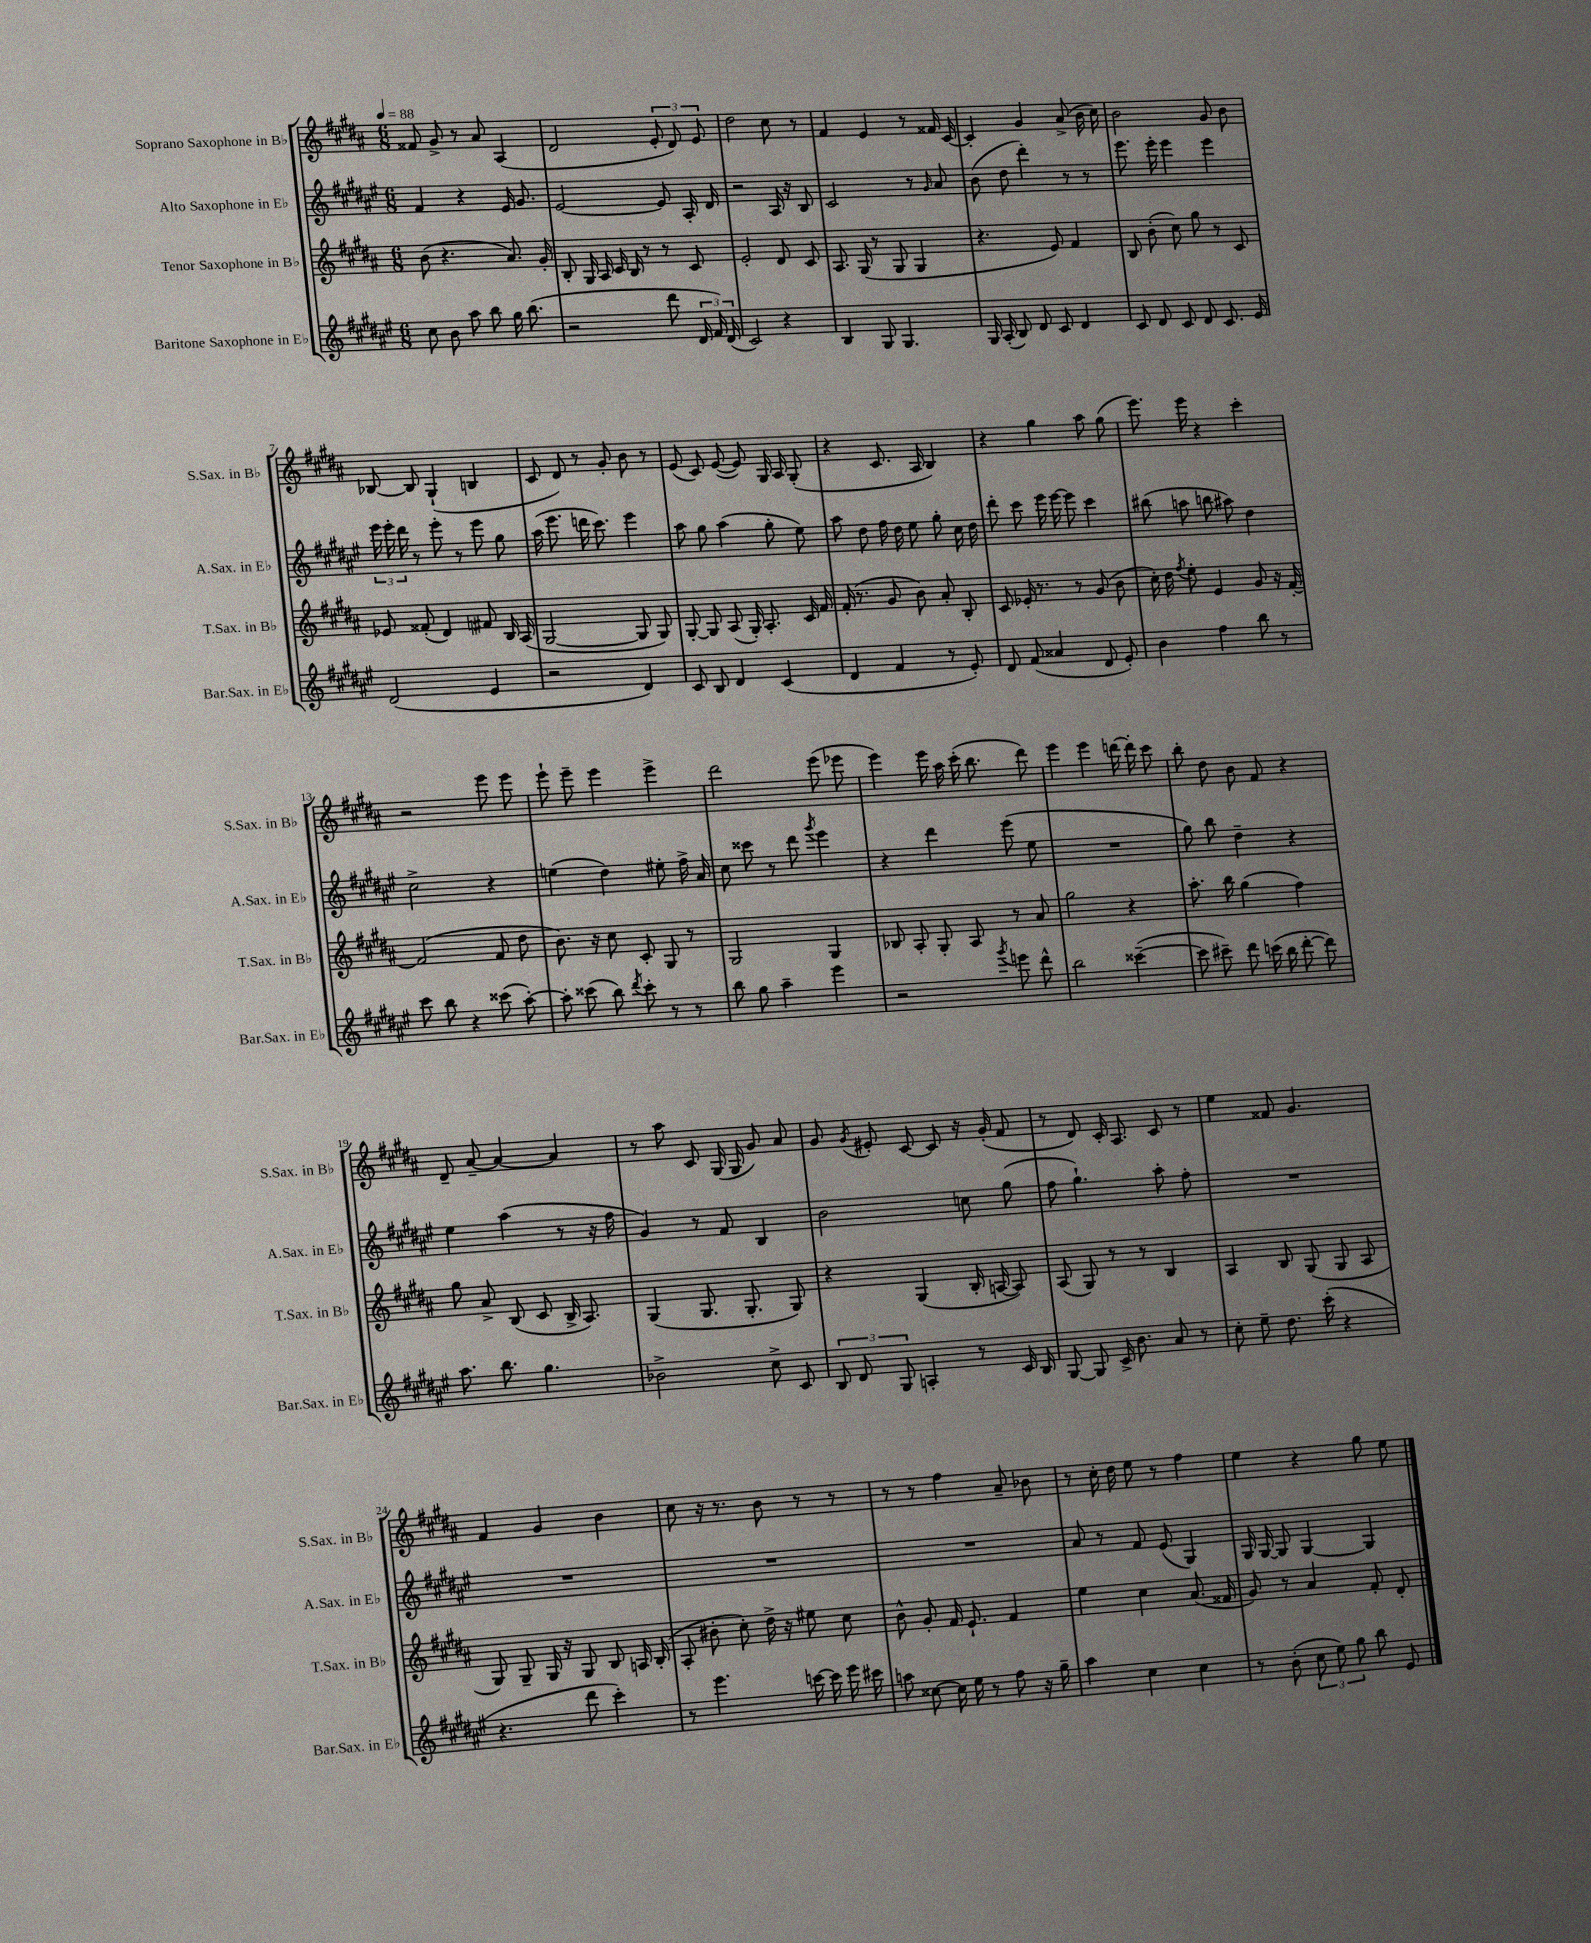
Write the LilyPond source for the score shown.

<<
\new StaffGroup <<
\new Staff = "s0" \with { instrumentName = "Soprano Saxophone in Bb" shortInstrumentName = "S.Sax. in Bb" } {
    \clef treble \key b \major \numericTimeSignature \time 6/8 \tempo 4 = 88
    \autoBeamOff fisis'8 gis'8-> r8 ais'8 ais4( |
    dis'2 \tuplet 3/2 { e'8-. dis'8) e'8 } |
    dis''2 cis''8 r8 |
    fis'4 e'4 r8 fisis'16 cis'16~ |
    cis'4-. gis'4 ais'8->( b'16 cis''16) |
    b'2 gis'8 b'8 |
    bes8~ bes8 gis4-!( b4 |
    cis'8 dis'8) r8 gis'8-. b'8 r8 |
    e'8( cis'8) e'8~( e'8) gis16 ais16 gis8-.( |
    r4 cis'8. ais16 b4) |
    r4 gis''4 ais''8 gis''8( |
    e'''8.) e'''16 r4 cis'''4-. |
    r2 e'''8 e'''8 |
    e'''8-! e'''8-- e'''4 e'''4-> |
    dis'''2 e'''8( ees'''8 |
    e'''4) e'''16 ais''16 cis'''16-.( b''8. dis'''8) |
    e'''4 e'''4 d'''16~ d'''16-. cis'''8 |
    b''8-. dis''8 b'8 fis'8 r4 |
    dis'8-- ais'8~-- ais'4~ ais'4 |
    r8 ais''8 cis'8 gis16( gis16 gis'8) ais'8 |
    gis'8 \acciaccatura { gis'8 } eis'8-. cis'8~ cis'8 r16 gis'16-.( fis'8 |
    r8 dis'8) cis'16-. ais8. cis'8 r8 |
    e''4 fisis'8 gis'4. |
    fis'4 gis'4 b'4 |
    cis''8 r16 r8. b'8 r8 r8 |
    r8 r8 fis''4 ais'8-- bes'8 |
    r8 cis''16-. dis''16 e''8 r8 fis''4 |
    e''4 r4 gis''8 e''8 \bar "|." |
}
\new Staff = "s1" \with { instrumentName = "Alto Saxophone in Eb" shortInstrumentName = "A.Sax. in Eb" } {
    \clef treble \key fis \major \numericTimeSignature \time 6/8
    \autoBeamOff fis'4 r4 eis'16 gis'8. |
    eis'2~ eis'8 ais16-. dis'16 |
    r2 ais16 r16 b8 |
    cis'2 r8 \grace { gis'16 } ais'8 |
    b'8( dis''8 dis'''4-.) r8 r8 |
    eis'''8. eis'''16-. eis'''4 eis'''4 |
    \tuplet 3/2 { eis'''16 eis'''16-. dis'''16 } r8 eis'''8-. r8 eis'''8 gis''8 |
    ais''16( eis'''8. d'''16 cis'''8.) eis'''4 |
    ais''8 gis''8 ais''4( gis''8-. eis''8) |
    ais''8 dis''8 fis''16 dis''16 eis''8 gis''8-. cis''16 dis''16 |
    dis'''8-. cis'''8 eis'''16 eis'''16~ eis'''8 cis'''4 |
    bis''8( a''8 b''8 ais''8) dis''4 |
    cis''2-> r4 |
    e''4( dis''4) eis''8-. fis''16-> ais'16 |
    cis''8 cisis'''8 r8 dis'''8 \acciaccatura { gis'''8 } eis'''4 |
    r4 dis'''4 eis'''8( eis''8 |
    R2. |
    gis''8) b''8 dis''4-- r4 |
    eis''4 ais''4( r8 r16 fis''16 |
    gis'4) r8 fis'8 b4 |
    b'2 c''8 gis''8( |
    fis''8 gis''4.-!) ais''8-. fis''8-. |
    R2. |
    R2. |
    R2. |
    R2. |
    ais'8 r8 fis'8 eis'8( gis4) |
    gis16 gis16~ gis8 gis4~ gis4 \bar "|." |
}
\new Staff = "s2" \with { instrumentName = "Tenor Saxophone in Bb" shortInstrumentName = "T.Sax. in Bb" } {
    \clef treble \key b \major \numericTimeSignature \time 6/8
    \autoBeamOff b'8( r4. ais'8.) gis'16-. |
    b8-. gis16 ais16 cis'16 b16 r8 r8 cis'8 |
    e'2-. dis'8 cis'8 |
    ais8. gis16( r8 gis8 gis4 |
    r4. e'8) fis'4 |
    b8 b'8-.( cis''8) gis''8 r8 cis'8 |
    ees'8 fisis'8-.( dis'4) fis'8 b16 ais16( |
    gis2~ gis8 gis8) |
    gis8~-. gis8 ais8( gis16-.) ais8.-. cis'16 fis'16 |
    fis'16-.( r8. gis'8 b'8) ais'8-. b8-. |
    cis'8 ees'16-. r8. r8 gis'8( b'8 |
    cis''16-.) dis''16 \acciaccatura { fis''8 } e''8-. e'4 gis'8 r16 fis'16~-. |
    fis'2( fis'8 dis''8 |
    b'8.) r16 cis''8 cis'8-. gis8 r8 |
    gis2 gis4 |
    bes8 ais8-. gis8-. ais8 r8 ais'8 |
    gis''2 r4 |
    ais''8.-. b''16 gis''4( fis''4) |
    gis''8 ais'8-> b8( cis'8 b16-> ais8.) |
    gis4( gis8. gis8.-. gis8) |
    r4 gis4( b16-. a16~ a8) |
    ais8( gis8) r8 r8 b4 |
    ais4 b8 gis8( gis8 ais8 |
    gis8) gis8-- gis16 r16 gis8 b8 a16 b16-.( |
    ais8-. bis'8-. cis''8-.) dis''16-> r16 eis''8 cis''8 |
    b'8-^ gis'8-. fis'16 e'8.-! fis'4 |
    e''4 cis''4 ais'8.( fisis'16 |
    gis'8) r8 ais'4 fis'8-. dis'8-. \bar "|." |
}
\new Staff = "s3" \with { instrumentName = "Baritone Saxophone in Eb" shortInstrumentName = "Bar.Sax. in Eb" } {
    \clef treble \key fis \major \numericTimeSignature \time 6/8
    \autoBeamOff cis''8 b'8 ais''8 b''8 gis''16 b''8.( |
    r2 dis'''8 \tuplet 3/2 { dis'16 fis'16) dis'16( } |
    cis'2) r4 |
    b4 gis8 gis4. |
    gis16 ais16-.( b8) dis'8 cis'8 dis'4 |
    cis'8 dis'8 cis'8 dis'8 cis'8. eis'16 |
    dis'2( eis'4 |
    r2 dis'4) |
    cis'8 b8 dis'4 cis'4( |
    dis'4 fis'4 r8 eis'8-.) |
    dis'8 fis'8( aisis'4 dis'8 eis'8-.) |
    b'4 fis''4 b''8 r8 |
    cis'''8 b''8 r4 cisis'''8( ais''8~-.) |
    ais''8-. cisis'''8( b''8) \acciaccatura { dis'''8 } cisis'''8-. r8 r8 |
    b''8 gis''8 ais''4-- eis'''4 |
    r2 \acciaccatura { gis'''8 } e'''8 dis'''8-^ |
    b''2 cisis'''4~--( |
    cisis'''8 cis'''8--) dis'''8 c'''16( b''16 dis'''8~-. dis'''8) |
    ais''8. b''8. gis''4. |
    bes'2-> cis''8-> cis'8 |
    \tuplet 3/2 { b8 dis'8 gis8 } a4-. r8 cis'16 b16 |
    gis8~ gis8 cis'16-> b'8. ais'8 r8 |
    cis''8-. eis''8-- dis''8. cis'''16-.( r4 |
    r4. dis'''8 cis'''4-.) |
    r8 eis'''4. c'''16~ c'''16 eis'''16 cis'''16 |
    a''8 cisis''8~ cisis''16 eis''16 r8 fis''8 r16 gis''16-- |
    ais''4 cis''4 cis''4 |
    r8 b'8-.( \tuplet 3/2 { cis''8 eis''8) gis''8 } b''8 eis'8 \bar "|." |
}
>>
>>
